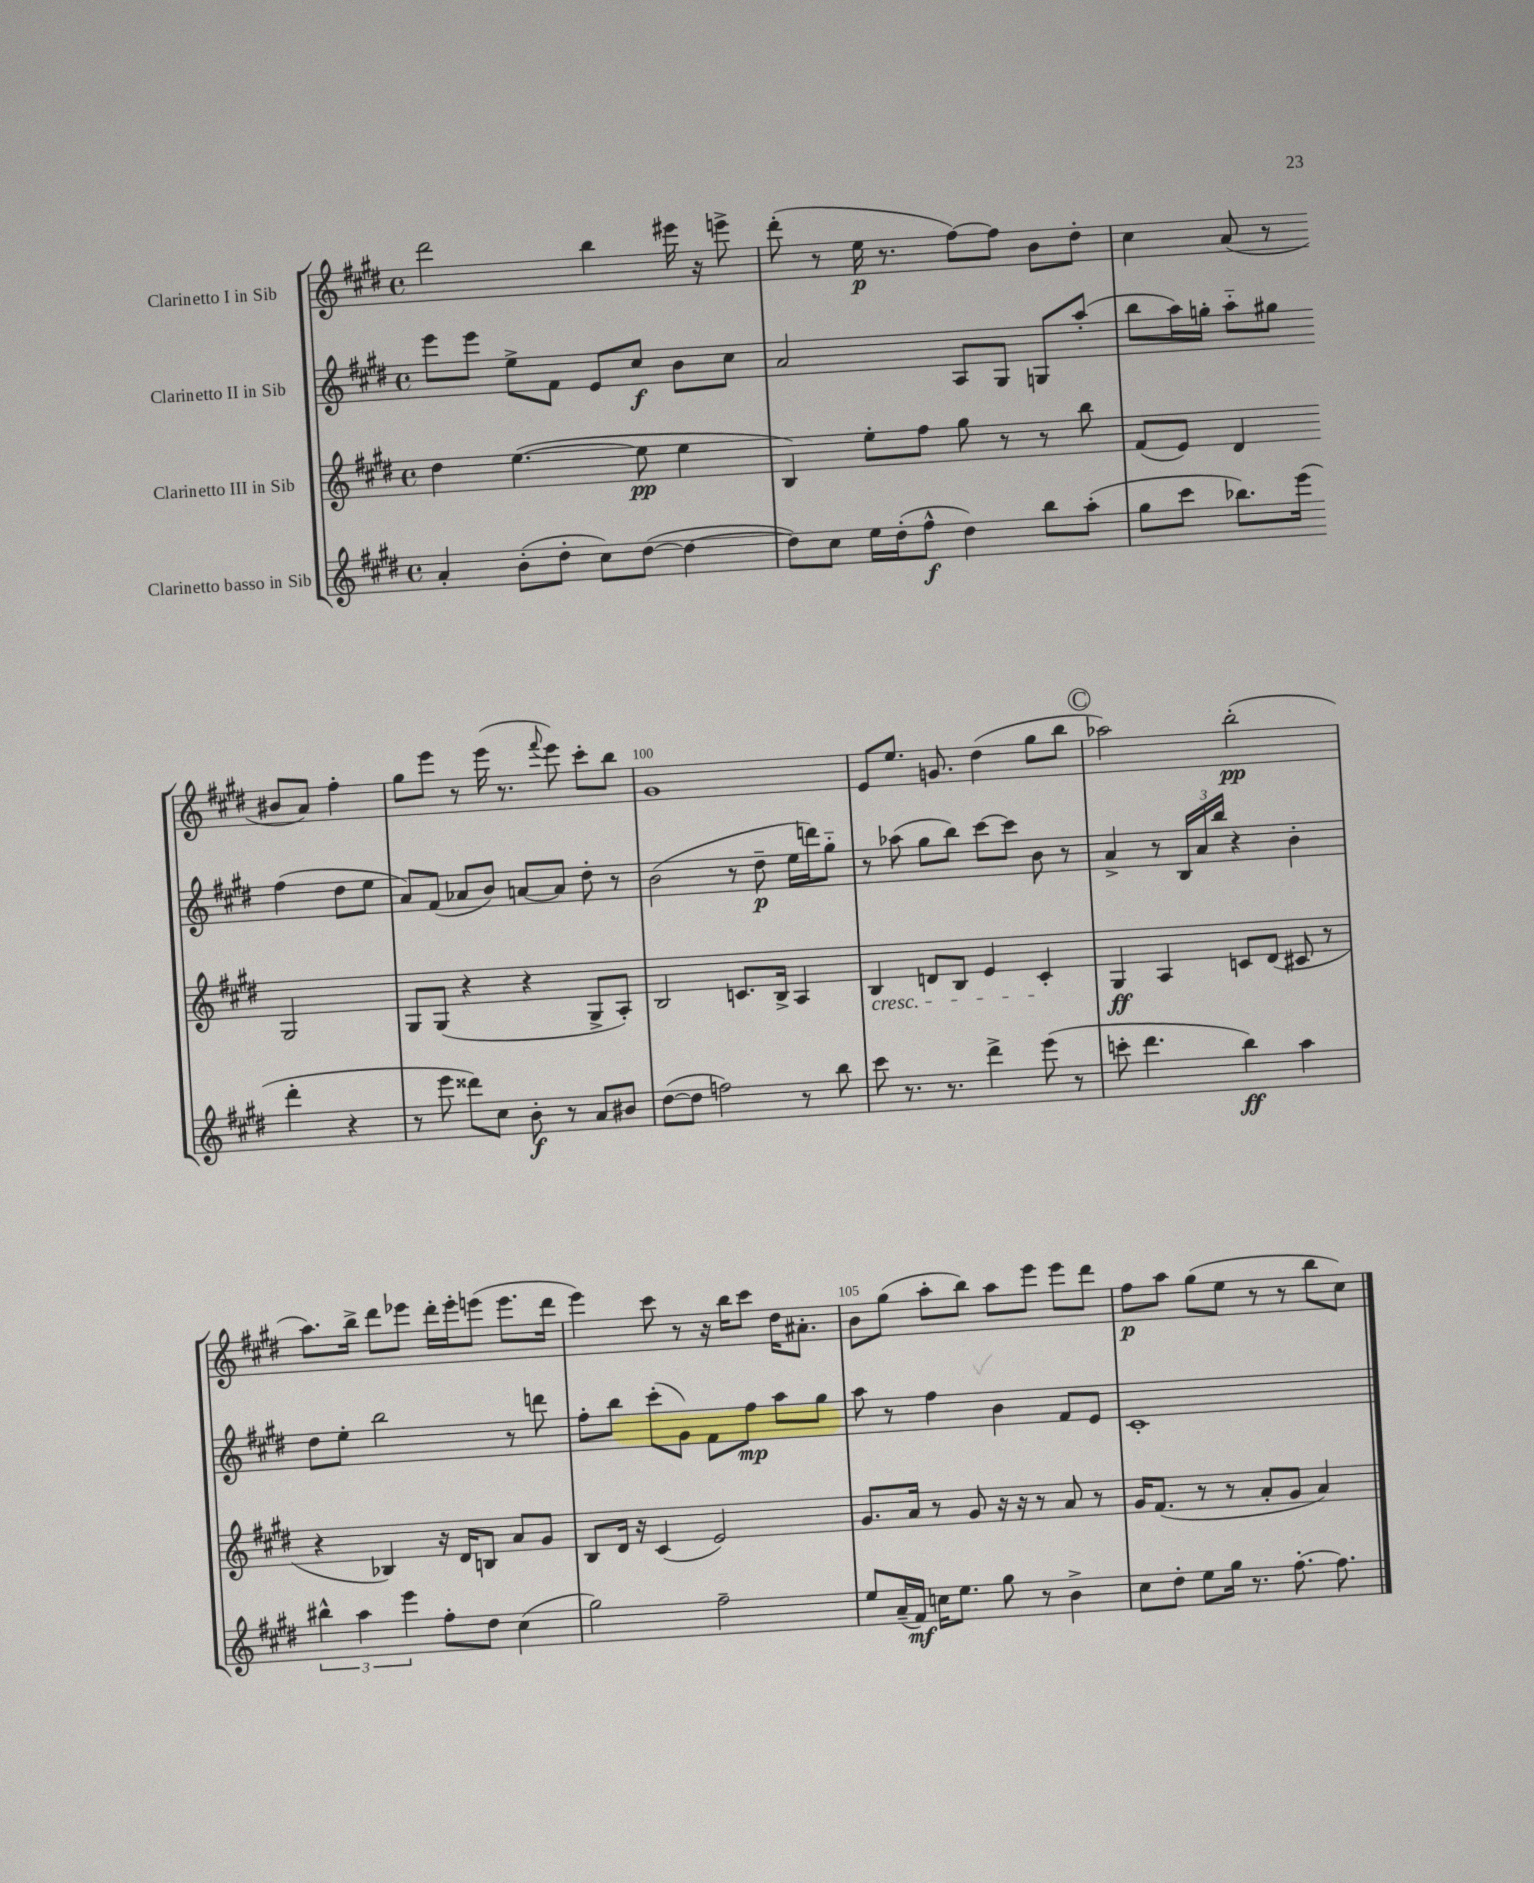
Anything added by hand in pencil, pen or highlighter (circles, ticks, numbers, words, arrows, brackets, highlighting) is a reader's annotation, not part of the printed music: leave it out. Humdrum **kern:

**kern	**kern	**kern	**kern
*staff4	*staff3	*staff2	*staff1
*clefG2	*clefG2	*clefG2	*clefG2
*k[f#c#g#d#]	*k[f#c#g#d#]	*k[f#c#g#d#]	*k[f#c#g#d#]
*M4/4	*M4/4	*M4/4	*M4/4
*met(c)	*met(c)	*met(c)	*met(c)
4a'/	4dd#\	8eee\L	2ddd#\
.	.	8eee\J	.
(8b'\L	([4.ee\	8ee^\L	.
8dd#'\J	.	8f#\J	.
8cc#\L)	.	8e/L	4bb\
([8dd#\J	8ee\]	8cc#/J	.
4dd#\_	4ee\	8b\L	16eee#\
.	.	.	16r
.	.	8cc#\J	8eee^\
=	=	=	=
8dd#\]L)	4B/)	2a/	(8ddd#'\
8cc#\J	.	.	8r
16ee\LL	8ee'\L	.	16ee\
(16dd#'\J	.	.	8.r
8ff#^^\J	8ff#\J	.	.
4dd#\)	8gg#\	8A/L	[8ff#\L)
.	8r	8G#/J	8ff#\]J
8bb\L	8r	8G/L	8b\L
(8aa'\J	8bb\	(8aa'/J	8dd#'\J
=	=	=	=
8gg#\L	(8f#/L	8bb\L	4cc#\
8ccc#\J	8e/J)	16aa\L)	.
.	.	16gg'\JJ	.
8.bb-\L)	4d#/	8aa'~\L	(8a/
.	.	8gg#\J	8r
(16eee\Jk	.	.	.
4ddd#'\	2G#/	(4ff#\	8b#/L
.	.	.	8a/J)
4r	.	8dd#\L	4ff#'\
.	.	8ee\J	.
=	=	=	=
8r	8G#/L	8a/L)	8gg#\L
8eee\	(8G#/J	(8f#/J	8eee\J
8ddd##\L)	4r	8a-/L	8r
8cc#\J	.	8b/J)	(16eee\
.	.	.	8.r
8b'\	4r	[8a/L	.
.	.	.	8qqfff#/
8r	.	8a/]J	8eee\)
8a/L	8G#^/L	8dd#'\	8ccc#'\L
8b#/J	8A'/J)	8r	8bb\J
=	=	=	=
([8dd#\L	2B/	(2b\	1g#
8dd#\]J	.	.	.
2ff\)	.	.	.
.	8.c/L	8r	.
.	.	8dd#~\	.
.	16B^/Jk	.	.
8r	4A/	16ee\LL	.
.	.	16ddd\J)	.
8bb\	.	8gg#'~\J	.
=	=	=	=
8ccc#\	4B/	8r	8e/L
8.r	.	(8aa-\	8.ee/J
.	8d/L	8gg#\L	.
8.r	.	.	8.g/
.	8B/J	8bb\J)	.
4ddd#^\	4e/	[8ccc#\L	(4dd#\
.	.	8ccc#\]J	.
(8eee\	4c#'/	8b\	8gg#\L
8r	.	8r	8bb\J
=	=	=	=
8ccc'\	4G#/	4a^/	2aa-\)
4.ddd#\	.	.	.
.	4A/	8r	.
.	.	24B/LL	.
.	.	24a/	.
.	.	24bb/JJ	.
4bb\)	8c/L	4r	(2bb'\
.	(8d#/J	.	.
4aa\	8c#/	4b'\	.
.	8r	.	.
=	=	=	=
6bb#^^\	4r	8dd#\L	8.aa\L)
.	.	8ee'\J	.
6aa\	.	.	.
.	.	.	16bb^\Jk
.	4B-/)	2bb\	8ddd#\L
6eee\	.	.	.
.	.	.	8eee-\J
8ff#'\L	16r	.	16ddd#'\LL
.	16d#/LK	.	16eee-'\J
8dd#\J	8B/J	.	(8eee\J
(4cc#\	8a/L	8r	8.eee\L
.	8g#/J	8ddd\	.
.	.	.	16ddd#\Jk
=	=	=	=
2gg#\)	8B/L	8ff#'\L	4eee\)
.	16d#/Jk	8bb\J	.
.	16r	.	.
.	(4c#/	(8ccc#'\L	8ccc#\
.	.	8g#\J)	8r
2ff#~\	2e/)	8f#\L	16r
.	.	.	16bb\LK
.	.	8ff#\J	8ccc#\J
.	.	8aa\L	16dd#\LK
.	.	.	8.a#'\J
.	.	8gg#\J	.
=	=	=	=
8ee/L	8.g#/L	8aa\	8b\L
(16a~/L	.	8r	(8gg#\J
16f#/JJ)	16a/Jk	.	.
16cc\LK	8r	4ff#\	8aa'\L
8.ee\J	.	.	.
.	8g#/	.	8bb\J)
8gg#\	16r	4b\	8aa\L
.	16r	.	.
8r	8r	.	8eee\J
4b^\	8a/	8f#/L	8eee\L
.	8r	8e/J	8ddd#\J
=	=	=	=
8cc#\L	16g#/LK	1c#'	8ff#\L
.	(8.f#/J	.	.
8dd#'\J	.	.	8aa\J
8ee\L	8r	.	(8gg#\L
16gg#\Jk	8r	.	8ee\J
8.r	.	.	.
.	8a'/L	.	8r
[8.ff#'\	8g#/J	.	8r
.	4a/)	.	8bb\L
8.ff#\]	.	.	.
.	.	.	8cc#\J)
==	==	==	==
*-	*-	*-	*-
